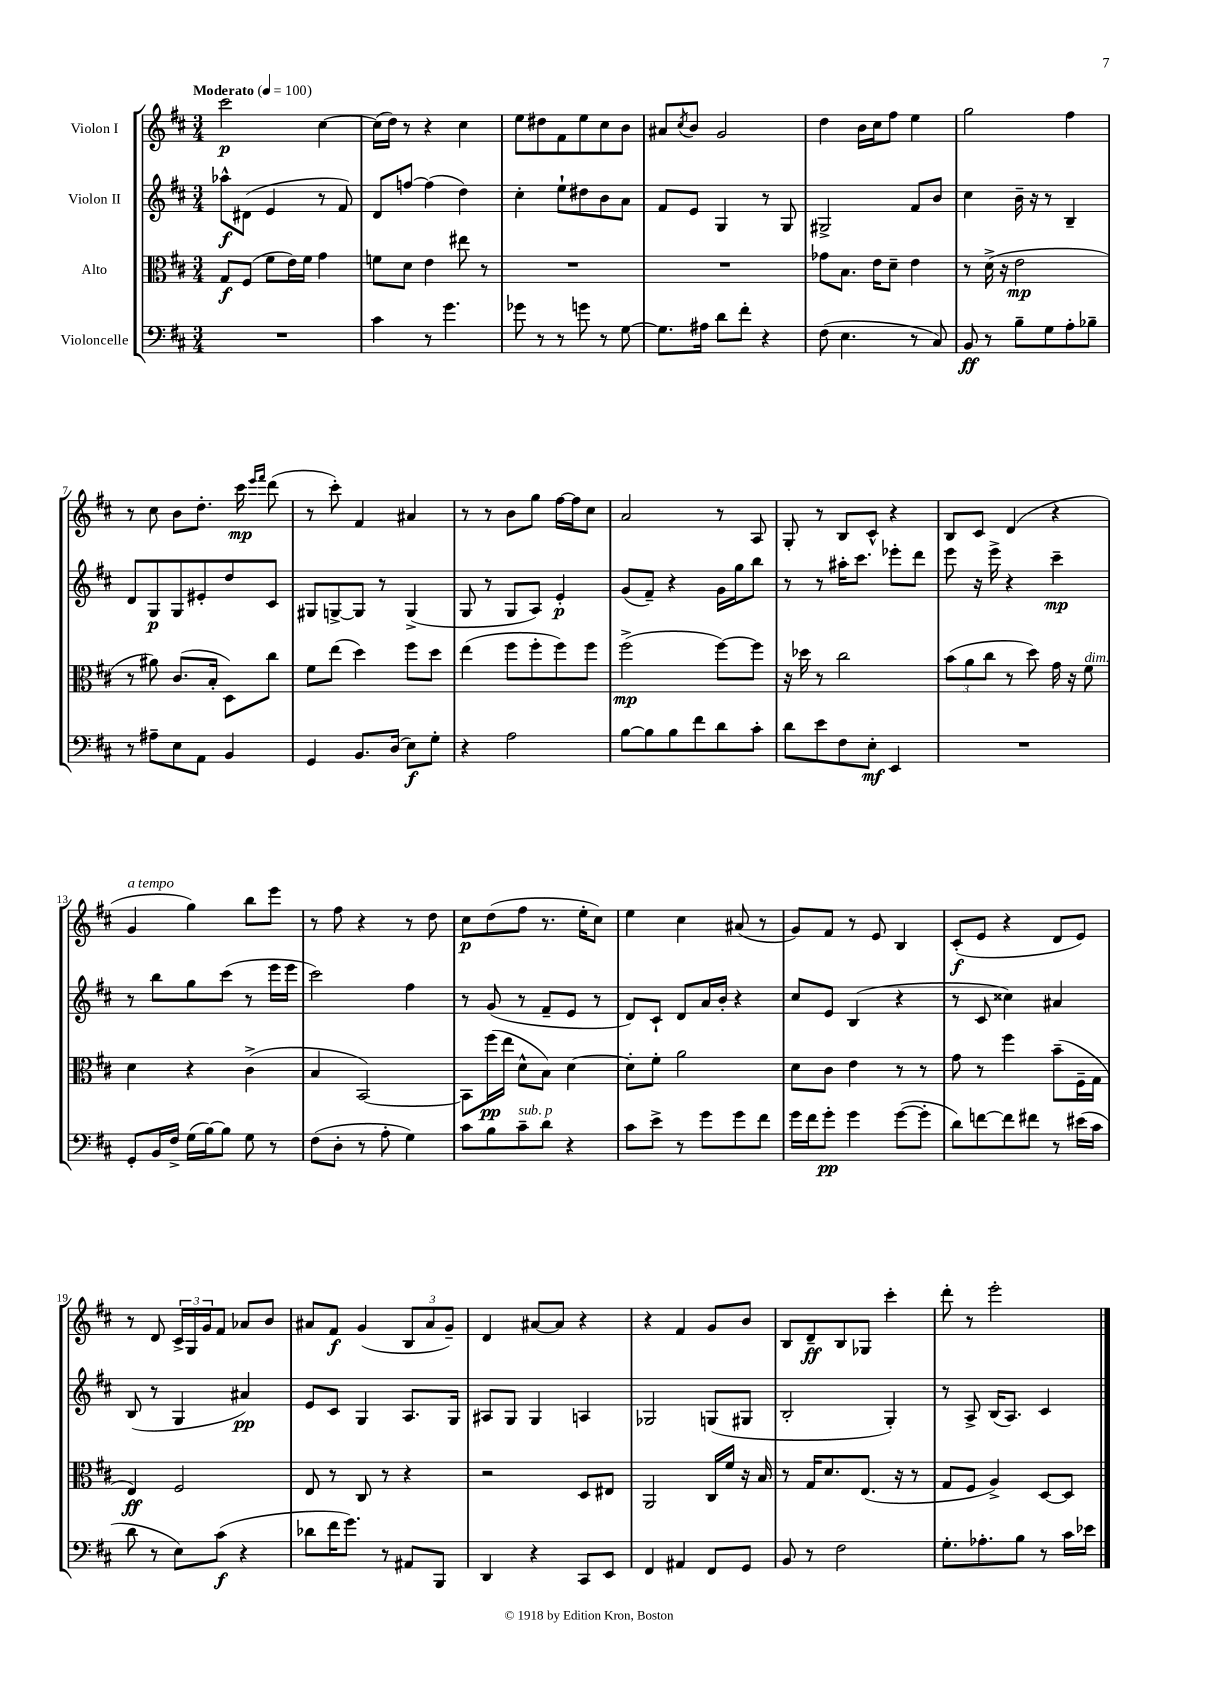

**kern	**dynam	**kern	**dynam	**kern	**dynam	**kern	**dynam
*part4	*part4	*part3	*part3	*part2	*part2	*part1	*part1
*staff4	*staff4	*staff3	*staff3	*staff2	*staff2	*staff1	*staff1
*I"Violoncelle	*	*I"Alto	*	*I"Violon II	*	*I"Violon I	*
*clefF4	*	*clefC3	*	*clefG2	*	*clefG2	*
*k[f#c#]	*	*k[f#c#]	*	*k[f#c#]	*	*k[f#c#]	*
*M3/4	*	*M3/4	*	*M3/4	*	*M3/4	*
*MM100	*	*MM100	*	*MM100	*	*MM100	*
=1	=1	=1	=1	=1	=1	=1	=1
!	!	!	!	!	!	!LO:TX:a:B:t=Moderato	!
2.r	.	8G/L	f	8aa-X^^\L	f	2ccc#\	p
.	.	(8F#/J	.	(8d#X\J	.	.	.
.	.	8f#\L	.	4e/	.	.	.
.	.	16e\L)	.	.	.	.	.
.	.	16f#\JJ	.	.	.	.	.
.	.	4g\	.	8r	.	[4cc#\	.
.	.	.	.	8f#/)	.	.	.
=2	=2	=2	=2	=2	=2	=2	=2
4c#\	.	8fn\L	.	8d/L	.	(16cc#\LL]	.
.	.	.	.	.	.	16dd\JJ)	.
.	.	8d\J	.	[8ffn/J	.	8r	.
8r	.	4e\	.	(4ff\]	.	4r	.
4.g\	.	.	.	.	.	.	.
.	.	8ee#X\	.	4dd\)	.	4cc#\	.
.	.	8r	.	.	.	.	.
=3	=3	=3	=3	=3	=3	=3	=3
8g-X\	.	2.r	.	4cc#'\	.	8ee\L	.
8r	.	.	.	.	.	8dd#X\	.
8r	.	.	.	8ee`\L	.	8f#\	.
8gn\	.	.	.	8dd#X\	.	8ee\	.
8r	.	.	.	8b\	.	8cc#\	.
[8G\	.	.	.	8a\J	.	8b\J	.
=4	=4	=4	=4	=4	=4	=4	=4
8.G\L]	.	2.r	.	8f#/L	.	8a#X/L	.
.	.	.	.	.	.	8qcc#/	.
.	.	.	.	8e/J	.	8b/J	.
16A#X\Jk	.	.	.	.	.	.	.
8d\L	.	.	.	4G/	.	2g/	.
8f#'\J	.	.	.	.	.	.	.
4r	.	.	.	8r	.	.	.
.	.	.	.	8G/	.	.	.
=5	=5	=5	=5	=5	=5	=5	=5
(8F#\	.	8g-X\L	.	2G#X^/	.	4dd\	.
4.E\	.	8.B\J	.	.	.	.	.
.	.	.	.	.	.	16b\LL	.
.	.	16e\KL	.	.	.	16cc#\J	.
.	.	8d~\J	.	.	.	8ff#\J	.
8r	.	4e\	.	8f#/L	.	4ee\	.
8C#/)	.	.	.	8b/J	.	.	.
=6	=6	=6	=6	=6	=6	=6	=6
8BB/	ff	8r	.	4cc#\	.	2gg\	.
8r	.	(16d^\	.	.	.	.	.
.	.	16r	.	.	.	.	.
8B~\L	.	2e\	mp	16b~\	.	.	.
.	.	.	.	16r	.	.	.
8G\	.	.	.	8r	.	.	.
8A'\	.	.	.	4B~/	.	4ff#\	.
8B-X~\J	.	.	.	.	.	.	.
!!LO:LB:g=z
=7	=7	=7	=7	=7	=7	=7	=7
8r	.	8r	.	8d/L	.	8r	.
8A#X~\L	.	8a#X\)	.	8G/	p	8cc#\	.
8E\	.	(8.c#/L	.	8G/	.	8b\L	.
8AA\J	.	.	.	8e#X'/	.	8.dd'\J	.
.	.	16B'/Jk	.	.	.	.	.
4BB/	.	8D\L)	.	8dd/	.	.	.
.	.	.	.	.	.	16ccc#\	mp
.	.	.	.	.	.	16qqeee/LL	.
.	.	.	.	.	.	16qqfff#/JJ	.
.	.	8cc#\J	.	8c#/J	.	(8ddd\	.
=8	=8	=8	=8	=8	=8	=8	=8
4GG/	.	8f#\L	.	8G#X/L	.	8r	.
.	.	(8ee\J	.	[8Gn^/	.	8ccc#'\)	.
8.BB/L	.	4dd\)	.	8G/J]	.	4f#/	.
.	.	.	.	8r	.	.	.
(16D/Jk	.	.	.	.	.	.	.
8E\L)	f	8ff#\L	.	(4G^/	.	4a#X/	.
8G'\J	.	8dd\J	.	.	.	.	.
=9	=9	=9	=9	=9	=9	=9	=9
4r	.	(4ee\	.	8G/	.	8r	.
.	.	.	.	8r	.	8r	.
2A\	.	8ff#\L	.	8G/L	.	8b\L	.
.	.	8ff#'\	.	8A/J)	.	8gg\J	.
.	.	8ff#\)	.	4e'/	p	[16ff#\LL	.
.	.	.	.	.	.	16ff#\J]	.
.	.	8ff#\J	.	.	.	8cc#\J	.
=10	=10	=10	=10	=10	=10	=10	=10
[8B\L	.	(2ff#^\	mp	(8g/L	.	2a/	.
8B\]	.	.	.	8f#~/J)	.	.	.
8B\	.	.	.	4r	.	.	.
8f#\	.	.	.	.	.	.	.
8d\	.	[8ff#\L)	.	16g\LL	.	8r	.
.	.	.	.	16gg\J	.	.	.
8c#'\J	.	8ff#\J]	.	8bb\J	.	8A/	.
=11	=11	=11	=11	=11	=11	=11	=11
8d\L	.	16r	.	8r	.	8G'/	.
.	.	16dd-X\	.	.	.	.	.
8e\	.	8r	.	8r	.	8r	.
8F#\	.	2cc#\	.	16aa#X'\KL	.	8B/L	.
.	.	.	.	8.ccc#\J	.	.	.
8E'\J	mf	.	.	.	.	8c#^^/J	.
4EE/	.	.	.	8eee-X'\L	.	4r	.
.	.	.	.	8ddd\J	.	.	.
=12	=12	=12	=12	=12	=12	=12	=12
2.r	.	(12b\L	.	8eee\	.	8B/L	.
.	.	12a\	.	.	.	.	.
.	.	.	.	16r	.	8c#/J	.
.	.	12cc#\J	.	.	.	.	.
.	.	.	.	16eee^\	.	.	.
.	.	8r	.	4r	.	(4d/	.
.	.	8dd\)	.	.	.	.	.
.	.	16g\	.	4ccc#~\	mp	4r	.
.	.	16r	.	.	.	.	.
!	!	!LO:TX:a:i:t=dim.	!	!	!	!	!
.	.	8f#\	.	.	.	.	.
!!LO:LB:g=z
=13	=13	=13	=13	=13	=13	=13	=13
!	!	!	!	!	!	!LO:TX:a:i:t=a tempo	!
8GG'/L	.	4d\	.	8r	.	4g/	.
16BB/L	.	.	.	8bb\L	.	.	.
16F#^/JJ	.	.	.	.	.	.	.
(16G\LL	.	4r	.	8gg\	.	4gg\)	.
[16B\J)	.	.	.	.	.	.	.
8B\J]	.	.	.	(8ccc#\J	.	.	.
8G\	.	(4c#^\	.	8r	.	8bb\L	.
8r	.	.	.	16eee\LL	.	8eee\J	.
.	.	.	.	16eee\JJ	.	.	.
=14	=14	=14	=14	=14	=14	=14	=14
(8F#\L	.	4B/	.	2ccc#\)	.	8r	.
8D'\J	.	.	.	.	.	8ff#\	.
8r	.	[2BB/)	.	.	.	4r	.
8A'\	.	.	.	.	.	.	.
4G\)	.	.	.	4ff#\	.	8r	.
.	.	.	.	.	.	8dd\	.
=15	=15	=15	=15	=15	=15	=15	=15
8c#\L	.	8BB\L]	.	8r	.	8cc#\L	p
8B\	.	(16ff#\L	pp	(8g/	.	(8dd\	.
.	.	16ee\JJ	.	.	.	.	.
!LO:TX:a:i:t=sub. p	!	!	!	!	!	!	!
8c#~\	.	8d^^\L	.	8r	.	8ff#\J	.
8d\J	.	8B\J)	.	8f#~/L	.	8.r	.
4r	.	[4d\	.	8e/J	.	.	.
.	.	.	.	.	.	16ee'\KL	.
.	.	.	.	8r	.	8cc#\J)	.
=16	=16	=16	=16	=16	=16	=16	=16
8c#\L	.	8d'\L]	.	8d/L)	.	4ee\	.
8e^\J	.	8f#'\J	.	8c#`/J	.	.	.
8r	.	2a\	.	8d/L	.	4cc#\	.
8g\L	.	.	.	16a/L	.	.	.
.	.	.	.	16b'/JJ	.	.	.
8g\	.	.	.	4r	.	(8a#X/	.
8f#\J	.	.	.	.	.	8r	.
=17	=17	=17	=17	=17	=17	=17	=17
16g\LL	.	8d\L	.	8cc#/L	.	8g/L)	.
16f#\J	.	.	.	.	.	.	.
8g'\J	pp	8c#\J	.	8e/J	.	8f#/J	.
4g\	.	4e\	.	(4B/	.	8r	.
.	.	.	.	.	.	8e/	.
([8g\L	.	8r	.	4r	.	4B/	.
8g'\J]	.	8r	.	.	.	.	.
=18	=18	=18	=18	=18	=18	=18	=18
8d\L)	.	8g\	.	8r	.	(8c#'/L	f
[8fn\	.	8r	.	8c#/	.	8e/J	.
8f\]	.	4ff#\	.	4cc##X\)	.	4r	.
8f#X\J	.	.	.	.	.	.	.
8r	.	(8b~\L	.	4a#X/	.	8d/L	.
(16e#X\LL	.	16F#~\L	.	.	.	8e/J)	.
16c#\JJ	.	16G\JJ	.	.	.	.	.
!!LO:LB:g=z
=19	=19	=19	=19	=19	=19	=19	=19
8d\	.	4E/)	ff	(8B/	.	8r	.
8r	.	.	.	8r	.	8d/	.
8E\L)	.	2F#/	.	4G/	.	24c#^/LL	.
.	.	.	.	.	.	24G/	.
.	.	.	.	.	.	24g/J	.
(8c#\J	f	.	.	.	.	8f#/J	.
4r	.	.	.	4a#X/)	pp	8a-X/L	.
.	.	.	.	.	.	8b/J	.
=20	=20	=20	=20	=20	=20	=20	=20
8d-X\L	.	8E/	.	8e/L	.	8a#X/L	.
16f#\K	.	8r	.	8c#/J	.	8f#/J	f
8.g\J)	.	.	.	.	.	.	.
.	.	8C#/	.	4G/	.	(4g/	.
8r	.	8r	.	.	.	.	.
8AA#X/L	.	4r	.	8.A/L	.	12B/L	.
.	.	.	.	.	.	12a#/	.
8BBB/J	.	.	.	.	.	.	.
.	.	.	.	.	.	12g~/J)	.
.	.	.	.	16G/Jk	.	.	.
=21	=21	=21	=21	=21	=21	=21	=21
4DD/	.	2r	.	8A#X/L	.	4d/	.
.	.	.	.	8G/J	.	.	.
4r	.	.	.	4G/	.	[8a#X/L	.
.	.	.	.	.	.	8a#/J]	.
8CC#/L	.	8D/L	.	4An/	.	4r	.
8EE/J	.	8E#X/J	.	.	.	.	.
=22	=22	=22	=22	=22	=22	=22	=22
4FF#/	.	2AA/	.	2G-X/	.	4r	.
4AA#X/	.	.	.	.	.	4f#/	.
8FF#/L	.	16C#/LL	.	(8Gn/L	.	8g/L	.
.	.	16f#/JJ	.	.	.	.	.
8GG/J	.	16r	.	8G#X/J	.	8b/J	.
.	.	16B/	.	.	.	.	.
=23	=23	=23	=23	=23	=23	=23	=23
8BB/	.	8r	.	2B'/	.	8B/L	.
8r	.	16G/KL	.	.	.	8d~/	ff
.	.	8.d/	.	.	.	.	.
2F#\	.	.	.	.	.	8B/	.
.	.	(8.E/J	.	.	.	8G-X/J	.
.	.	.	.	4G'/)	.	4ccc#'\	.
.	.	16r	.	.	.	.	.
.	.	8r	.	.	.	.	.
=24	=24	=24	=24	=24	=24	=24	=24
8.G'\L	.	8G/L	.	8r	.	8ddd'\	.
.	.	8F#/J	.	8A^/	.	8r	.
8.A-X'\	.	.	.	.	.	.	.
.	.	4A^/)	.	(16B/KL	.	2eee'\	.
.	.	.	.	8.A/J)	.	.	.
8B\J	.	.	.	.	.	.	.
8r	.	[8D/L	.	4c#/	.	.	.
16c#\LL	.	8D/J]	.	.	.	.	.
16e-X\JJ	.	.	.	.	.	.	.
==	==	==	==	==	==	==	==
*-	*-	*-	*-	*-	*-	*-	*-
